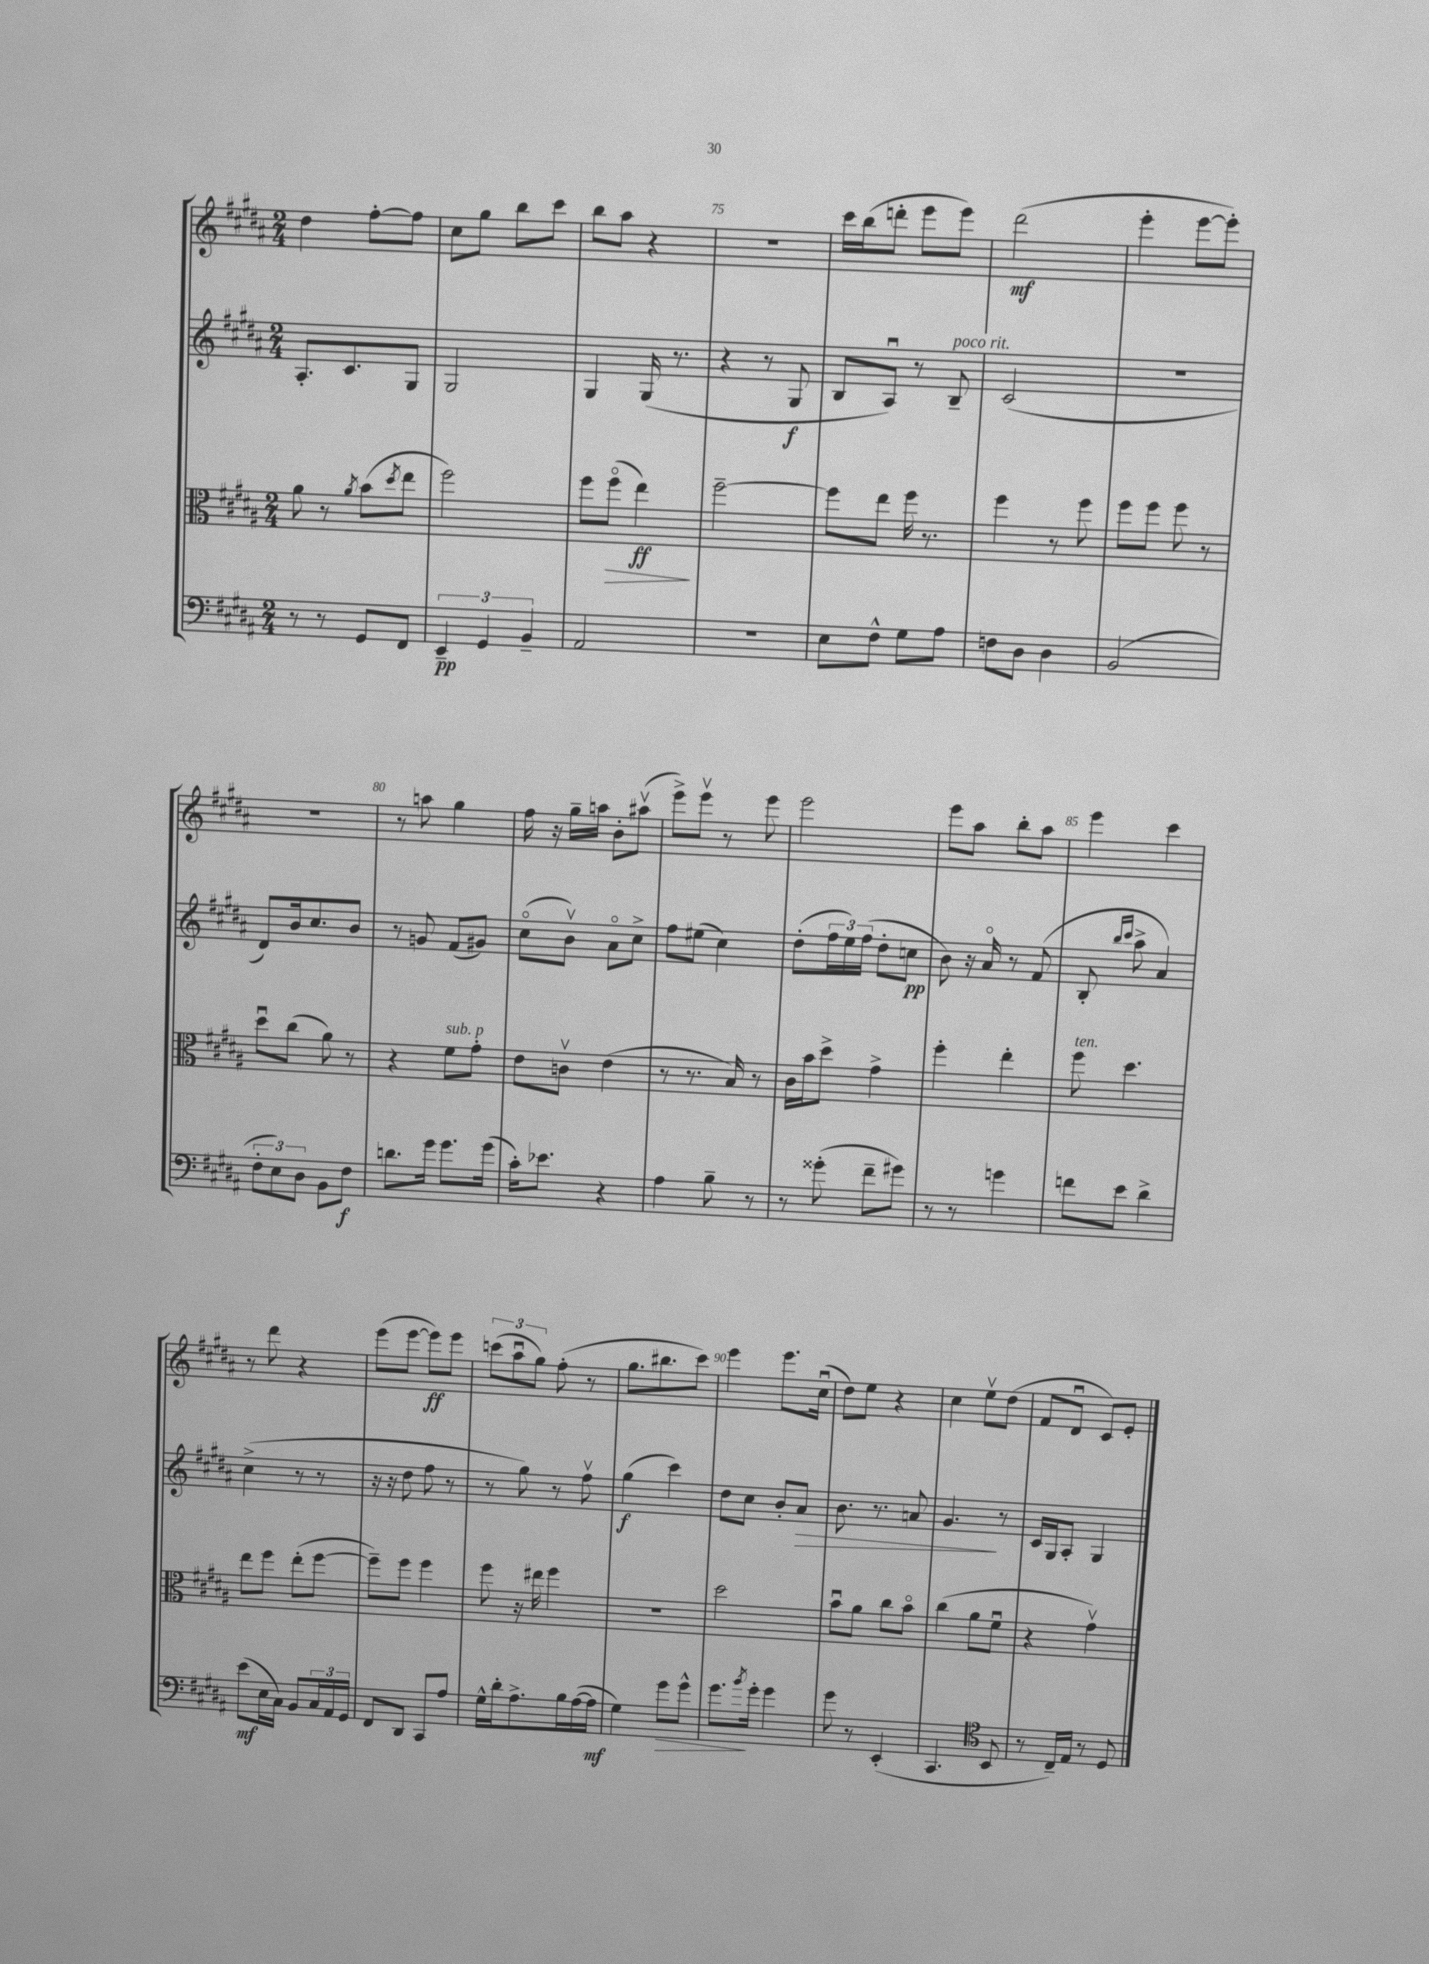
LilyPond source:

<<
\new StaffGroup <<
\new Staff = "s0" {
    \clef treble \key b \major \numericTimeSignature \time 2/4
    dis''4 fis''8~-. fis''8 |
    cis''8 gis''8 b''8 cis'''8 |
    b''8 ais''8 r4 |
    r2 |
    cis'''16 b''16( d'''8-. e'''8 e'''8) |
    dis'''2\mf( |
    e'''4-. e'''8~ e'''8-.) |
    r2 |
    r8 a''8 gis''4 |
    fis''16 r16 gis''16-- a''16 b'8-. ais''8\upbow( |
    e'''8->) e'''8\upbow r8 e'''8 |
    e'''2 |
    e'''8 ais''8 b''8-. ais''8 |
    e'''4 cis'''4 |
    r8 dis'''8 r4 |
    e'''8( e'''8~ e'''8\ff) e'''8 |
    \tuplet 3/2 { c'''8( ais''8\downbow gis''8) } fis''8-.( r8 |
    gis''8. bis''8. cis'''8) |
    e'''4 e'''8. cis''16\downbow( |
    dis''8) e''8 r4 |
    cis''4 e''8\upbow dis''8( |
    fis'8 dis'8\downbow cis'8) e'8-. \bar "|." |
}
\new Staff = "s1" {
    \clef treble \key b \major \numericTimeSignature \time 2/4
    ais8.-. cis'8. gis8 |
    gis2 |
    gis4 gis16( r8. |
    r4 r8 gis8\f |
    b8 ais8\downbow) r8 b8--^\markup { \italic "poco rit." } |
    cis'2( |
    r2 |
    dis'8) b'16 cis''8. b'8 |
    r8 g'8 fis'8( gis'8) |
    cis''8\flageolet( b'8\upbow) ais'8\flageolet cis''8-> |
    fis''8 eis''8( cis''4) |
    dis''8-.( \tuplet 3/2 { fis''16 e''16) fis''16( } dis''8-. c''8\pp |
    b'8) r16 ais'16\flageolet r8 fis'8( |
    b8-. \grace { b''16 cis'''16 } ais''8-> ais'4) |
    cis''4->( r8 r8 |
    r16 r16 dis''8 fis''8 r8 |
    r8 gis''8) r8 fis''8\upbow |
    gis''4\f( cis'''4) |
    dis''8 cis''8 b'8-. ais'8\> |
    b'8. r8. a'8 |
    gis'4.\! r8 |
    cis'16 gis16 ais8-. gis4 \bar "|." |
}
\new Staff = "s2" {
    \clef alto \key b \major \numericTimeSignature \time 2/4
    ais'8 r8 \acciaccatura { ais'8 } b'8( \acciaccatura { dis''8 } e''8 |
    fis''2) |
    fis''8 fis''8\flageolet\>( e''4\ff\!) |
    fis''2~-- |
    fis''8 e''8 fis''16 r8. |
    fis''4 r8 fis''8 |
    fis''8 fis''8 fis''8 r8 |
    dis''8\downbow cis''8( ais'8) r8 |
    r4 fis'8^\markup { \italic "sub. p" } gis'8-. |
    e'8 c'8\upbow e'4( |
    r8 r8. b16) r8 |
    cis'16 b'16 dis''8-> gis'4-> |
    fis''4-. e''4-. |
    fis''8^\markup { \italic "ten." } dis''4. |
    e''8 fis''8 e''8-.( fis''8~ |
    fis''8--) fis''8 fis''4 |
    fis''8 r16 eis''16 fis''4 |
    R2 |
    dis''2 |
    b'8\downbow ais'8 cis''8 b'8\flageolet |
    cis''4( ais'8 fis'8\downbow |
    r4 gis'4\upbow) \bar "|." |
}
\new Staff = "s3" {
    \clef bass \key b \major \numericTimeSignature \time 2/4
    r8 r8 gis,8 fis,8 |
    \tuplet 3/2 { e,4--\pp gis,4 b,4-- } |
    ais,2 |
    r2 |
    e8 fis8-^ gis8 ais8 |
    f8 dis8 dis4 |
    b,2( |
    \tuplet 3/2 { fis8-. e8) dis8 } b,8 fis8\f |
    d'8. gis'16 gis'8. gis'16( |
    cis'16-.) ees'8. r4 |
    ais4 b8-- r8 |
    r8 gisis'8-.( fis'8-- gis'8) |
    r8 r8 g'4 |
    f'8 e'8 dis'4-> |
    e'8\mf( e16 cis16) b,8 \tuplet 3/2 { cis16 ais,16 gis,16 } |
    fis,8 dis,8 cis,8 ais8 |
    gis16-^ dis'16-. ais8.-> b16 ais16~( ais16\mf |
    gis4) gis'8\> gis'8-^ |
    gis'8.\! \acciaccatura { b'8 } gis'16-. gis'4 |
    gis'8 r8 e,4-.( |
    cis,4. \clef tenor b,8 |
    r8 cis16--) e16 r8 dis8 \bar "|." |
}
>>
>>
\layout { \context { \Score currentBarNumber = #72 \override BarNumber.break-visibility = ##(#f #t #t) barNumberVisibility = #(every-nth-bar-number-visible 5) } }
